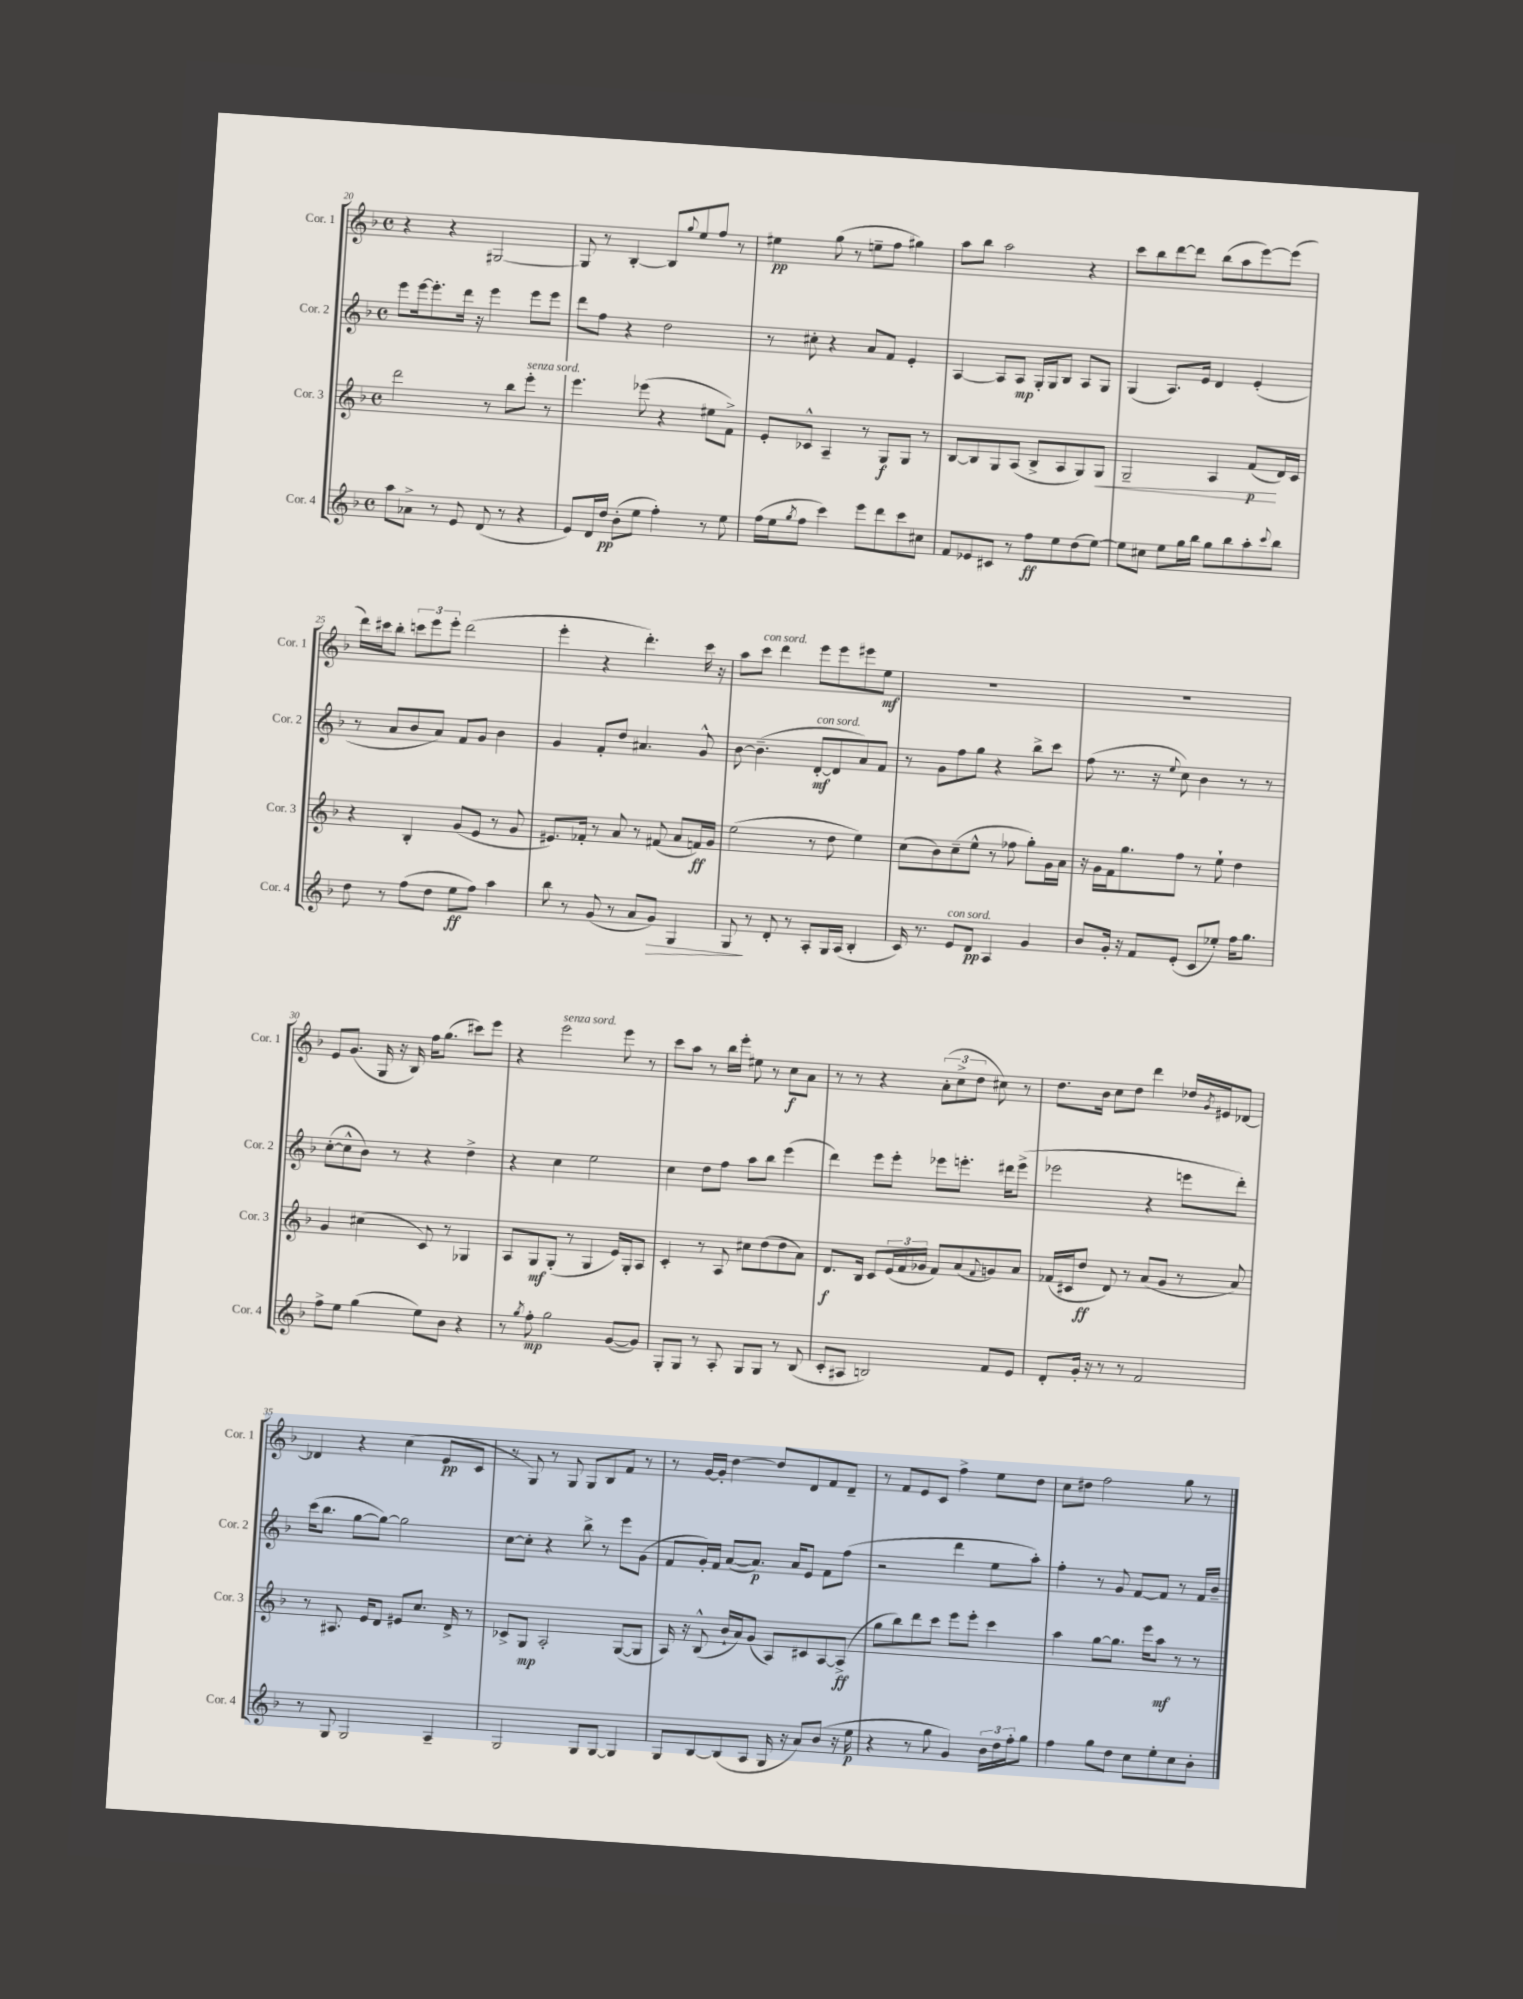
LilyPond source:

<<
\new StaffGroup <<
\new Staff = "s0" \with { instrumentName = "Cor. 1" shortInstrumentName = "Cor. 1" } {
    \clef treble \key f \major \defaultTimeSignature \time 4/4
    r4 r4 gis2~ |
    gis8 r8 bes4~-. bes8 \appoggiatura { g''8 } e''8 f''8 r8 |
    eis''4\pp g''8( r8 e''8-- f''8 gis''4) |
    a''8 bes''8 a''2 r4 |
    c'''8 bes''8 d'''8~ d'''8 bes''8( a''8 e'''8~) e'''8( |
    d'''16) cis'''16 bes''8-. \tuplet 3/2 { c'''8 e'''8 e'''8-. } d'''2( |
    e'''4-. r4 d'''4.-.) c'''16 r16 |
    a''8 c'''8^\markup { \italic "con sord." } d'''4 e'''8 e'''8 eis'''8 e''8\mf |
    R1 |
    R1 |
    e'8 g'8.( g16 r16 bes16) f''16 g''8.( cis'''8) e'''8 |
    r4 e'''2^\markup { \italic "senza sord." } e'''8 r8 |
    c'''8 a''8 r8 bes''16 e'''16-. eis''8 r8 c''8\f a'8 |
    r8 r8 r4 \tuplet 3/2 { a'8-.( c''8-> d''8 } cis''8) r8 |
    d''8. bes'16 c''8 d''8 d'''4 des''16 \acciaccatura { g'8 } eis'16 des'8~ |
    des'4 r4 c''4( e'8\pp c'8 |
    r8 g8) r8 g8 g8 bes8 f'8 r8 |
    r8 g'16~ g'16-. d''4~ d''8 d'8 f'8 d'8-- |
    r8 f'8 e'8 c'8 f''4-> e''8 d''8 |
    c''8 dis''8 f''2 g''8 r8 \bar "|." |
}
\new Staff = "s1" \with { instrumentName = "Cor. 2" shortInstrumentName = "Cor. 2" } {
    \clef treble \key f \major \defaultTimeSignature \time 4/4
    e'''8 e'''16~ e'''8.-. d'''16 r16 e'''4 e'''8 e'''8 |
    d'''8 f''8 r4 d''2 |
    r8 cis''8-. r4 a'8 f'8 e'4-. |
    a4~ a8 a8\mp g16-. g16 bes8 a8 g8 |
    g4( a8.) e'16 d'4 e'4-.( |
    r8 a'8 bes'8 a'8) f'8 g'8 bes'4 |
    g'4 f'8-. d''8 ais'4. g'8-^ |
    bes'8~ bes'4.--( d'8~-.\mf^\markup { \italic "con sord." } d'8 a'8) f'8 |
    r8 g'8 f''8 g''8 r4 bes''8-> c'''8 |
    f''8( r8. r16 \appoggiatura { e''8 } c''8) bes'4 r8 r8 |
    c''8~-.( c''8-^ bes'8) r8 r4 d''4-> |
    r4 c''4 e''2 |
    c''4 d''8 f''8 a''8 bes''8 e'''4( |
    d'''4) e'''8 e'''8-. ees'''8 e'''8.-. dis'''16 e'''8->( |
    ees'''2 r4 e'''8 d'''8-.) |
    c'''16( bes''8. g''8~ g''8~) g''2 |
    c''8~ c''8-. r4 bes''8-> r8 e'''8 g'8( |
    f'8 g'16-.) f'16 a'8~( a'8.\p) a'16 e'8 f'8 f''8( |
    r2 d'''4 e''8 a''8-.) |
    f''4-. r8 g'8 f'8~ f'8 r8 f'16 bes'16-- \bar "|." |
}
\new Staff = "s2" \with { instrumentName = "Cor. 3" shortInstrumentName = "Cor. 3" } {
    \clef treble \key f \major \defaultTimeSignature \time 4/4
    d'''2 r8 bes''8 e'''8-.^\markup { \italic "senza sord." } r8 |
    e'''4. ees'''8( r4 eis''8 f'8->) |
    e'8-. ces'8-^ a4-- r8 g8\f g8 r8 |
    bes8~ bes8 g8 a8( bes8-> a8 g8) g8\< |
    g2-- a4 f'8\p\!( d'16) c'16 |
    r4 bes4-. g'8( e'8 r8 g'8 |
    eis'8.) fes'16-. r8 a'8 r8 fis'8( a'8 f'16\ff) g'16 |
    e''2( r8 d''8 e''4) |
    c''8( bes'8) c''8--( e''8-^ r8 fes''8 g''8-.) g'16 a'16 |
    r16 g'16 f'16 g''8. f''8 r8 e''8-! d''4 |
    g'4 cis''4( c'8) r8 ges4 |
    a8 g8\mf g8-.( r8 g4 e'16) g16-. a8 |
    c'4-. r8 a8 cis''8 d''8( d''8 a'8) |
    d'8.\f bes16 c'8 \tuplet 3/2 { e'16( f'16 ges'16 } f'8) a'8( \appoggiatura { f'8 } g'8) a'8 |
    fes'16( cis'16 d''8\ff d'8) r8 a'8( g'8 r8 a'8) |
    r8 ais8. e'16 d'8 eis'8 c''8. d'16-> r8 |
    ces'8-> g8\mp a2-. g8~( g8 |
    a16) r16 bes8-^( bes'16-! a'16) g'8( a8) cis'8 a8~ a8->\ff( |
    g''8 bes''8) d'''8 c'''8 e'''8 e'''8-. c'''4 |
    a''4 g''8~ g''8. e'''16 a''8\mf r8 r8 \bar "|." |
}
\new Staff = "s3" \with { instrumentName = "Cor. 4" shortInstrumentName = "Cor. 4" } {
    \clef treble \key f \major \defaultTimeSignature \time 4/4
    a''8 aes'8-> r8 e'8 d'8( r8 r4 |
    e'8) d'16 d''16\pp bes'8-.( e''8 f''4-.) r8 e''8 |
    f''16( e''16 \acciaccatura { g''8 } f''8 c'''4) e'''8 d'''8 c'''8 cis''8 |
    f'8 ees'8 cis'8 r8 f''8\ff e''8 d''8( e''8~) |
    e''8 cis''8 e''8 g''16 bes''16 g''8 bes''8 a''8-. \appoggiatura { c'''8 } bes''8 |
    d''8 r8 f''8( d''8 e''8\ff f''8) a''4 |
    bes''8 r8 g'8( r8 a'8 g'8\>) g4 |
    g8\! r8 d'8-. r8 a8-. g16 a16( bes4-. |
    c'16) r8. e'8^\markup { \italic "con sord." } d'8\pp a4 g'4 |
    bes'8 g'16-. r16 f'8 e'8-.( c'8 ees''8-.) f''16 g''8. |
    f''8-> e''8 g''4( e''8) bes'8 r4 |
    r8 \acciaccatura { g''8 } f''8-.\mp g''2 g'8~( g'8) |
    g8-. g8 r8 a8-. g8 g8 r8 bes8( |
    c'8-. ais8 b2) f'8 e'8 |
    d'8-. g'16-. r16 r8 r8 f'2 |
    r8 g8 g2 a4-- |
    g2 g8 g8~ g4 |
    g8 bes8~ bes8( a8 g16 r16 a'8) bes'8( r16 e''16\p |
    r4 r8 g''8 g'4) \tuplet 3/2 { bes'16 d''16 f''16-. } g''8 |
    f''4 g''8 d''8 c''8 e''8-. c''8 bes'8-. \bar "|." |
}
>>
>>
\layout { \context { \Score currentBarNumber = #20 } }
